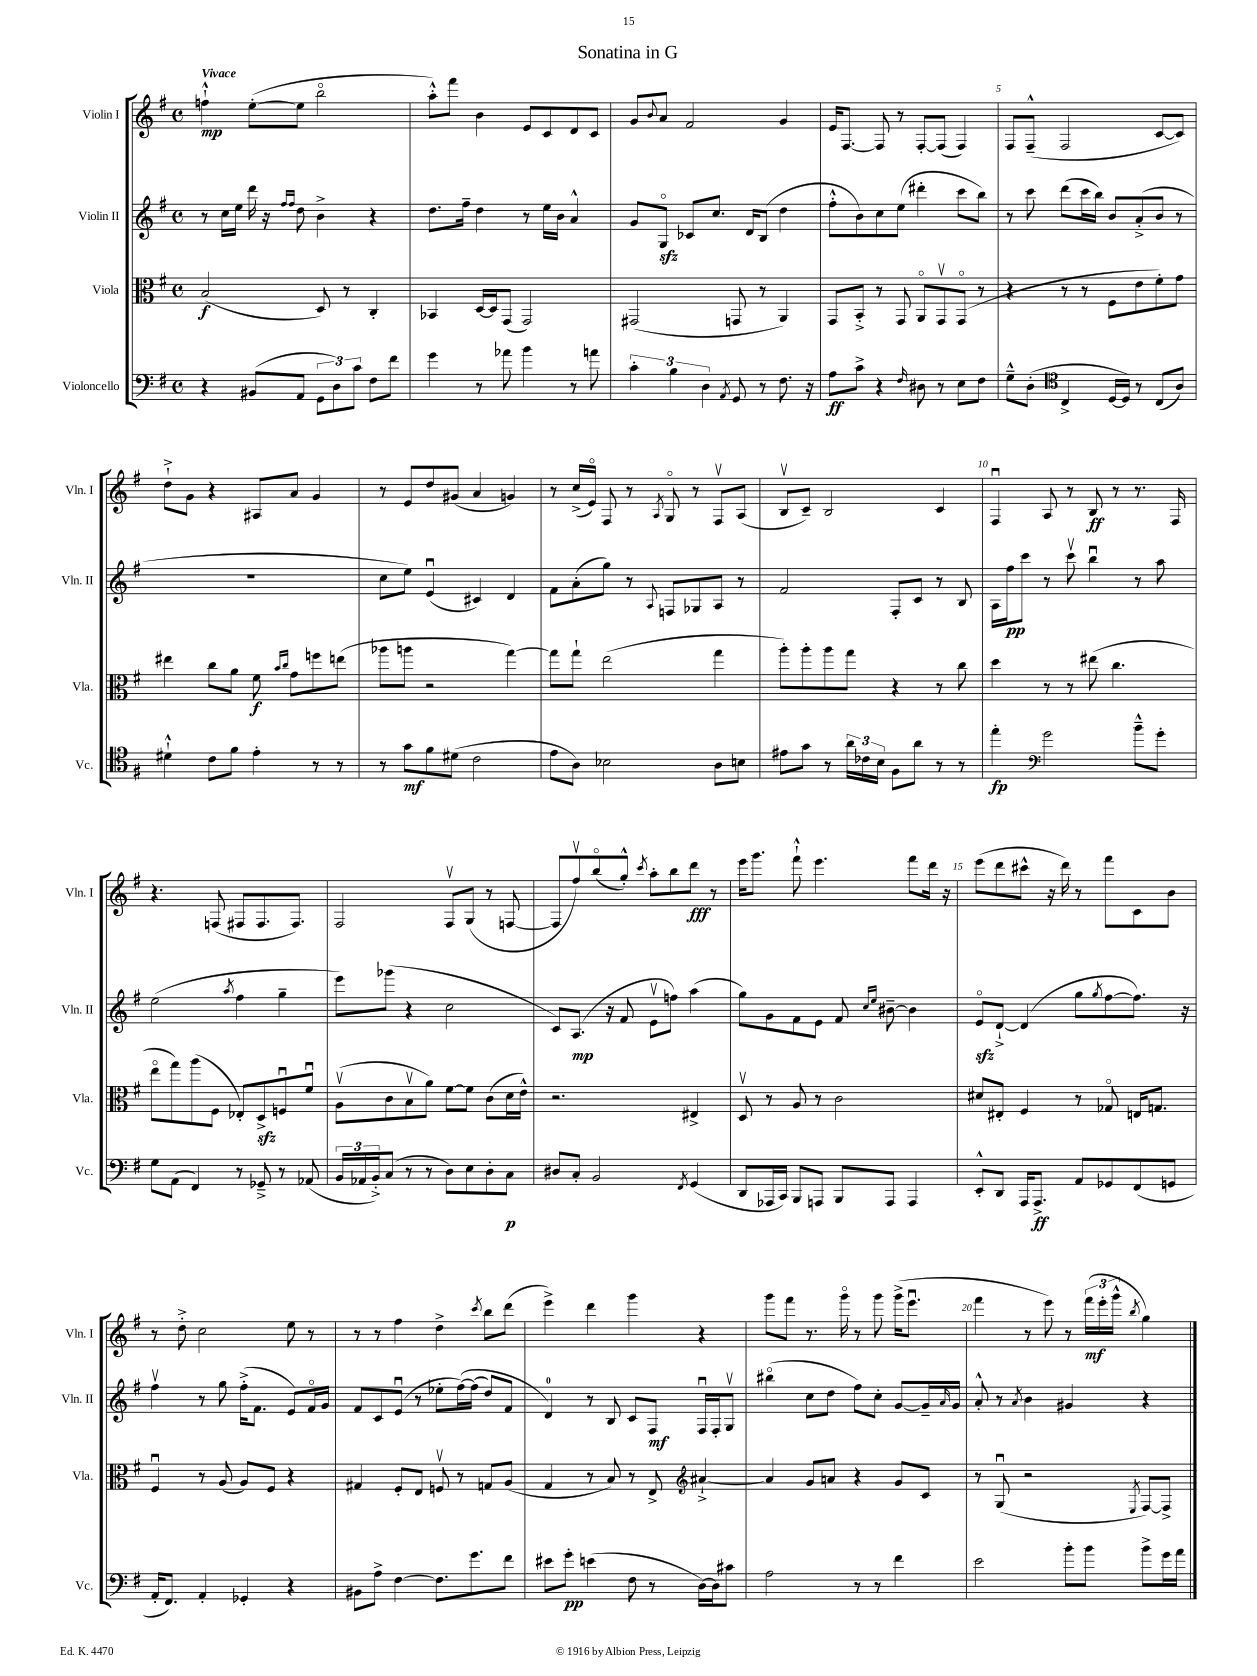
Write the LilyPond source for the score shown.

\header { title = "Sonatina in G" }
<<
\new StaffGroup <<
\new Staff = "s0" \with { instrumentName = "Violin I" shortInstrumentName = "Vln. I" } {
    \clef treble \key g \major \defaultTimeSignature \time 4/4 \tempo "Vivace"
    f''4-!-^\mp e''8~-.( e''8 b''2\flageolet |
    a''8-.-^) fis'''8 b'4 e'8 c'8 d'8 c'8 |
    g'8 \appoggiatura { b'8 } a'8 fis'2 g'4 |
    e'16 fis8.~ fis8 r8 fis8~-. fis8( fis4) |
    fis8 fis8---^( fis2 c'8~ c'8) |
    d''8-!-> g'8 r4 ais8 a'8 g'4 |
    r8 e'8 d''8 gis'8( a'4 g'4) |
    r8 c''16->( e'16\flageolet) fis8 r8 \acciaccatura { a8 } g8\flageolet r8 fis8\upbow a8( |
    b8\upbow c'8--) b2 c'4 |
    fis4\downbow a8 r8 b8\ff r8 r8. fis16 |
    r4. f8( fis8 fis8. fis8.) |
    fis2 fis8\upbow g8( r8 f8~ |
    f8 fis''8\upbow) b''8\flageolet( g''8-.-^) \acciaccatura { c'''8 } a''8-. b''8 d'''8\fff r8 |
    e'''16 g'''8. fis'''8-!-^ e'''4. fis'''8 d'''16 r16 |
    e'''8( d'''8 cis'''8-^ r16 d'''16) r8 fis'''8 c'8 b'8 |
    r8 d''8-.-> c''2 e''8 r8 |
    r8 r8 fis''4 d''4-> \acciaccatura { c'''8 } b''8 d'''8( |
    e'''4->) d'''4 g'''4 r4 |
    g'''8 fis'''8 r8. g'''16\flageolet r8 g'''8 g'''16->( e'''8.\downbow |
    fis'''4 r8 e'''8) r8 \tuplet 3/2 { fis'''16\mf( e'''16-. g'''16-^ } \acciaccatura { b''8 } g''4) \bar "|." |
}
\new Staff = "s1" \with { instrumentName = "Violin II" shortInstrumentName = "Vln. II" } {
    \clef treble \key g \major \defaultTimeSignature \time 4/4
    r8 c''16 e''16 d'''16 r16 \grace { fis''16 fis''16 } d''8 b'4-> r4 |
    d''8. fis''16-- d''4 r8 e''16 b'16 a'4-^ |
    g'8 g8\flageolet\sfz ces'8 c''8. d'16 b8( d''4 |
    fis''8-.-^ b'8) c''8 e''8( dis'''4-. c'''8 b''8) |
    r8 c'''8 d'''8( c'''16 b''16) b'8 a'8-.->( b'8 r8 |
    R1 |
    c''8 e''8) e'4\downbow( cis'4) d'4 |
    fis'8 a'8-.( g''8) r8 \appoggiatura { a8 } f8 ges8 a8 r8 |
    fis'2 fis8-. c'8 r8 b8 |
    a16 fis''16\pp c'''8 r8 c'''8\upbow b''4\downbow r8 a''8 |
    e''2( \acciaccatura { a''8 } fis''4 g''4-- |
    e'''8) ges'''8( r4 c''2 |
    c'8) a8.\mp( r16 fis'8 e'8\upbow f''8) a''4( |
    g''8) g'8 fis'8 e'8 fis'8 \grace { c''16 e''16 } bis'8~-- bis'4 |
    e'8\flageolet\sfz d'8~-!-> d'4( g''8 \acciaccatura { g''8 } fis''8~ fis''8.) r16 |
    fis''4\upbow r8 g''8 fis''16-.->( fis'8. e'8) fis'16\flageolet g'16 |
    fis'8 c'8 e'8\downbow( r8 ees''8-. fis''16~)\( fis''16( d''8) fis'8 |
    d'4-0\) r8 b8 c'8 fis8\mf fis16\downbow fis16-. g8\upbow |
    bis''4\flageolet( c''8 d''8 fis''8) c''8-. g'8~ g'16-- \grace { a'16 } g'16 |
    a'8-.-^ r8 \acciaccatura { a'8 } b'4 gis'4 r4 \bar "|." |
}
\new Staff = "s2" \with { instrumentName = "Viola" shortInstrumentName = "Vla." } {
    \clef alto \key g \major \defaultTimeSignature \time 4/4
    b2\f( d8) r8 c4-. |
    bes,4 d16~ d16 g,8( g,2) |
    gis,2( g,8 r8 a,4) |
    g,8 b,8-.-> r8 g,8 a,8\flageolet g,8\upbow g,8\flageolet( r8 |
    r4 r8 r8 fis8 e'8 fis'8-.) g'8 |
    eis''4 c''8 a'8 fis'8\f \grace { b'16 c''16 } g'8 f''8 e''8( |
    aes''8 a''8 r2 g''4~) |
    g''8 g''8-! e''2( g''4 |
    a''8-.) a''8-. a''8 g''8 r4 r8 c''8 |
    d''4 r8 r8 eis''8( c''4. |
    e''8\flageolet g''8) a''8( fis8 ees8-.) d8->\sfz f8\downbow fis'8\downbow |
    a8\upbow( c'8 b8\upbow a'8) fis'8~ fis'8 c'8( d'16 e'16-^) |
    r2. eis4-> |
    d8\upbow r8 a8 r8 c'2 |
    dis'8 eis8-. fis4 r8 ges8\flageolet e16 g8. |
    fis4\downbow r8 a8( a8) fis8 r4 |
    gis4 fis8-. e8 f8\upbow r8 g8 a8( |
    g4 r8 b8) r8 e8-> \clef treble ais'4~-!-> |
    ais'4 g'8 a'8 r4 g'8 c'8 |
    r8 g8\downbow( r2 \acciaccatura { e8 } fis8~) fis8-> \bar "|." |
}
\new Staff = "s3" \with { instrumentName = "Violoncello" shortInstrumentName = "Vc." } {
    \clef bass \key g \major \defaultTimeSignature \time 4/4
    r4 bis,8( a,8 \tuplet 3/2 { g,8 d8) c'8 } fis8 fis'8 |
    g'4 r8 aes'8 b'4 r8 a'8 |
    \tuplet 3/2 { c'4-. b4 d4 } \acciaccatura { a,8 } g,8 r8 fis8. r16 |
    a8\ff c'8-> r4 \grace { fis16 } dis8 r8 e8 fis8 |
    g8---^ d8-.( \clef tenor c4-> d16~ d16) r8 c8( a8) |
    dis'4-!-^ c'8 fis'8 e'4-. r8 r8 |
    r8 g'8\mf fis'8 dis'8( c'2 |
    e'8 a8) bes2 a8 b8 |
    eis'8 g'8 r8 \tuplet 3/2 { a'16 ces'16 b16 } fis8 a'8 r8 r8 |
    e''4-.\fp \clef bass g'2 b'8---^ g'8-. |
    g8 a,8( fis,4) r8 ges,8---> r8 aes,8( |
    \tuplet 3/2 { b,16 aes,16 b,16-.->) } c8( r8 r8 d8) e8 d8-. c8\p |
    dis8 c8-. b,2 \acciaccatura { fis,8 } g,4( |
    d,8 aes,,16 c,16) b,,8 a,,8 b,,8 a,,8 a,,4 |
    e,8-.-^ d,8 a,,16 a,,8.->\ff a,8 ges,8 fis,8( g,8 |
    a,16-. fis,8.) a,4-. ges,4-. r4 |
    bis,8 a8-> fis4~ fis8. g'8. fis'8 |
    eis'8 g'8-.\pp e'4( fis8 r8 d16~) d16 cis'8 |
    a2 r8 r8 fis'4 |
    e'2 b'8-. b'8 b'8-> g'16 a'16 \bar "|." |
}
>>
>>
\layout { \context { \Score \override BarNumber.break-visibility = ##(#f #t #t) barNumberVisibility = #(every-nth-bar-number-visible 5) } }
